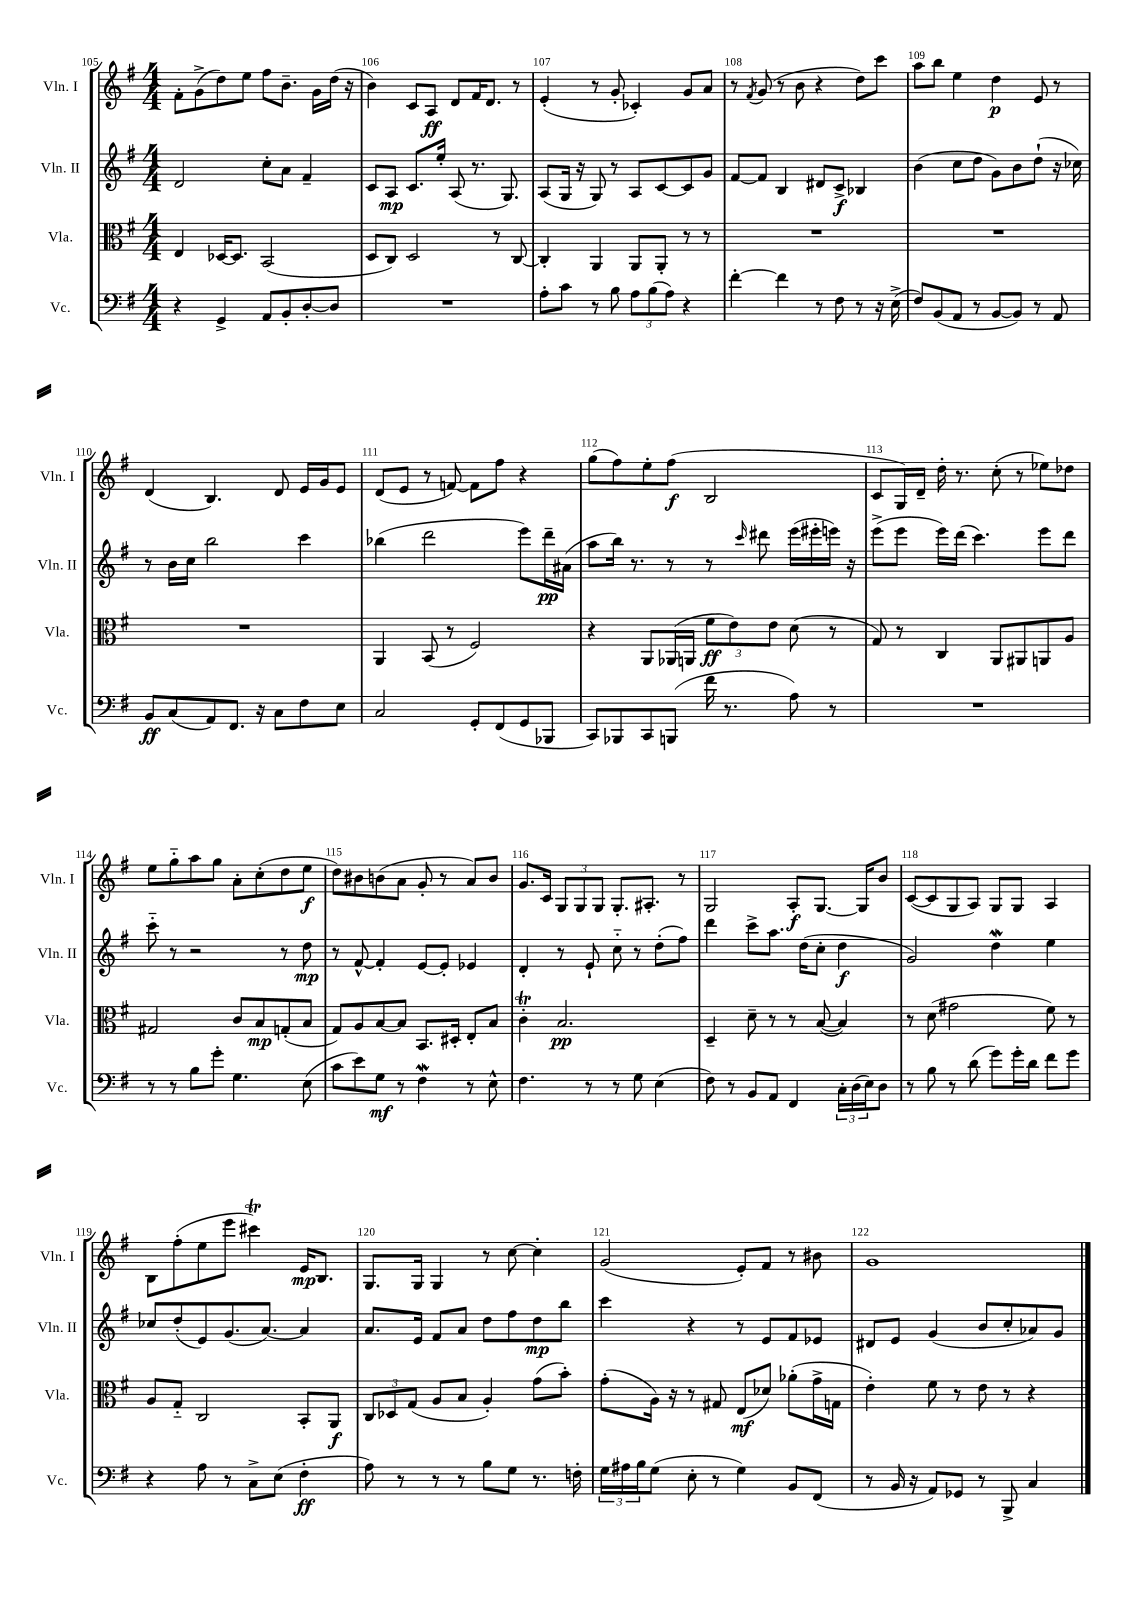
<<
\new StaffGroup <<
\new Staff = "s0" \with { instrumentName = "Vln. I" shortInstrumentName = "Vln. I" } {
    \clef treble \key g \major \numericTimeSignature \time 4/4
    fis'8-. g'8->( d''8) e''8 fis''8 b'8.-- g'16 d''16( r16 |
    b'4) c'8 a8\ff d'8 fis'16 d'8. r8 |
    e'4-.( r8 g'8-. ces'4-.) g'8 a'8 |
    r8 \acciaccatura { fis'8 } g'8( r8 b'8 r4 d''8) c'''8 |
    a''8 b''8 e''4 d''4\p e'8 r8 |
    d'4( b4.) d'8 e'16 g'16 e'8 |
    d'8( e'8 r8 f'8~) f'8 fis''8 r4 |
    g''8( fis''8) e''8-. fis''8\f( b2 |
    c'8 g16) d'16-- d''16-. r8. c''8-.( r8 ees''8) des''8 |
    e''8 g''8-_ a''8 g''8 a'8-. c''8-.( d''8 e''8\f |
    d''8) bis'8 b'8( a'8 g'8-. r8 a'8) b'8 |
    g'8. c'16 \tuplet 3/2 { g8 g8 g8 } g8.-. ais8.-. r8 |
    g2 a8-.\f g8.~ g16 b'8 |
    c'8~( c'8 g8 a8) g8 g8 a4 |
    b8 fis''8-.( e''8 e'''8 cis'''4\trill) e'16\mp b8. |
    g8. g16 g4 r8 c''8~ c''4-. |
    g'2( e'8-.) fis'8 r8 bis'8 |
    g'1 \bar "|." |
}
\new Staff = "s1" \with { instrumentName = "Vln. II" shortInstrumentName = "Vln. II" } {
    \clef treble \key g \major \numericTimeSignature \time 4/4
    d'2 c''8-. a'8 fis'4-- |
    c'8 a8\mp c'8. e''16-. a8( r8. g8.) |
    a8( g16 r16 g8) r8 a8 c'8~ c'8 g'8 |
    fis'8~ fis'8 b4 dis'8 c'8->\f bes4 |
    b'4( c''8 d''8 g'8) b'8 d''8-!( r16 ces''16) |
    r8 b'16 c''16 b''2 c'''4 |
    bes''4( d'''2 e'''8) d'''16--\pp ais'16( |
    a''8 b''16) r8. r8 r8 \grace { c'''16 } dis'''8 e'''16( eis'''16-. e'''16) r16 |
    e'''8->( e'''8 e'''16) d'''16( c'''4.) e'''8 d'''8 |
    c'''8-_ r8 r2 r8 d''8\mp |
    r8 fis'8~-^ fis'4-. e'8~ e'8-. ees'4 |
    d'4-. r8 e'8-! c''8-_ r8 d''8-.( fis''8) |
    d'''4 c'''8-> a''8. d''16( c''8-. d''4\f |
    g'2) d''4\mordent e''4 |
    ces''8 d''8-.( e'8) g'8.( a'8.~) a'4 |
    a'8. e'16 fis'8 a'8 d''8 fis''8 d''8\mp b''8 |
    c'''4 r4 r8 e'8 fis'8 ees'8 |
    dis'8 e'8 g'4( b'8 c''8-. aes'8) g'8 \bar "|." |
}
\new Staff = "s2" \with { instrumentName = "Vla." shortInstrumentName = "Vla." } {
    \clef alto \key g \major \numericTimeSignature \time 4/4
    e4 des16~ des8. b,2( |
    d8 c8) d2 r8 c8~ |
    c4-. a,4 a,8 a,8-. r8 r8 |
    R1 |
    R1 |
    R1 |
    a,4 b,8( r8 fis2) |
    r4 a,8 aes,16( a,16 \tuplet 3/2 { fis'8\ff e'8) e'8 } d'8( r8 |
    g8) r8 c4 a,8 ais,8 a,8 a8 |
    gis2 c'8 b8\mp g8-.( b8 |
    g8) a8 b8~ b8 b,8. dis16-. e8-. b8 |
    c'4-.\trill b2.\pp |
    d4-- d'8-- r8 r8 b8~( b4) |
    r8 d'8( gis'2 fis'8) r8 |
    a8 g8-_ c2 b,8-. a,8\f |
    \tuplet 3/2 { c8 des8 g8( } a8 b8 a4-.) g'8( b'8-.) |
    g'8-.( a16) r16 r8 gis8 e8\mf( des'8) aes'8-.( g'16-> g16 |
    e'4-.) fis'8 r8 e'8 r8 r4 \bar "|." |
}
\new Staff = "s3" \with { instrumentName = "Vc." shortInstrumentName = "Vc." } {
    \clef bass \key g \major \numericTimeSignature \time 4/4
    r4 g,4-> a,8 b,8-. d8~-. d8 |
    R1 |
    a8-. c'8 r8 b8 \tuplet 3/2 { a8 b8( a8) } r4 |
    fis'4~-. fis'4 r8 fis8 r8 r16 e16->( |
    fis8) b,8( a,8 r8 b,8~ b,8) r8 a,8 |
    b,8\ff c8( a,8) fis,8. r16 c8 fis8 e8 |
    c2 g,8-. fis,8( g,8 bes,,8 |
    c,8) bes,,8 c,8 b,,8( fis'16 r8. a8) r8 |
    R1 |
    r8 r8 b8 g'8-. g4. e8( |
    c'8 e'8) g8\mf r8 fis4\mordent r8 e8-^ |
    fis4. r8 r8 g8 e4( |
    fis8) r8 b,8 a,8 fis,4 \tuplet 3/2 { c16-. d16( e16) } d8 |
    r8 b8 r8 d'8( g'8) g'16-. d'16 fis'8 g'8 |
    r4 a8 r8 c8-> e8( fis4-.\ff |
    a8) r8 r8 r8 b8 g8 r8. f16-. |
    \tuplet 3/2 { g16 ais16 b16 } g8( e8-. r8 g4) b,8 fis,8( |
    r8 b,16 r16 a,8) ges,8 r8 b,,8-> c4 \bar "|." |
}
>>
>>
\layout { \context { \Score currentBarNumber = #105 \override BarNumber.break-visibility = ##(#f #t #t) barNumberVisibility = #all-bar-numbers-visible } }
